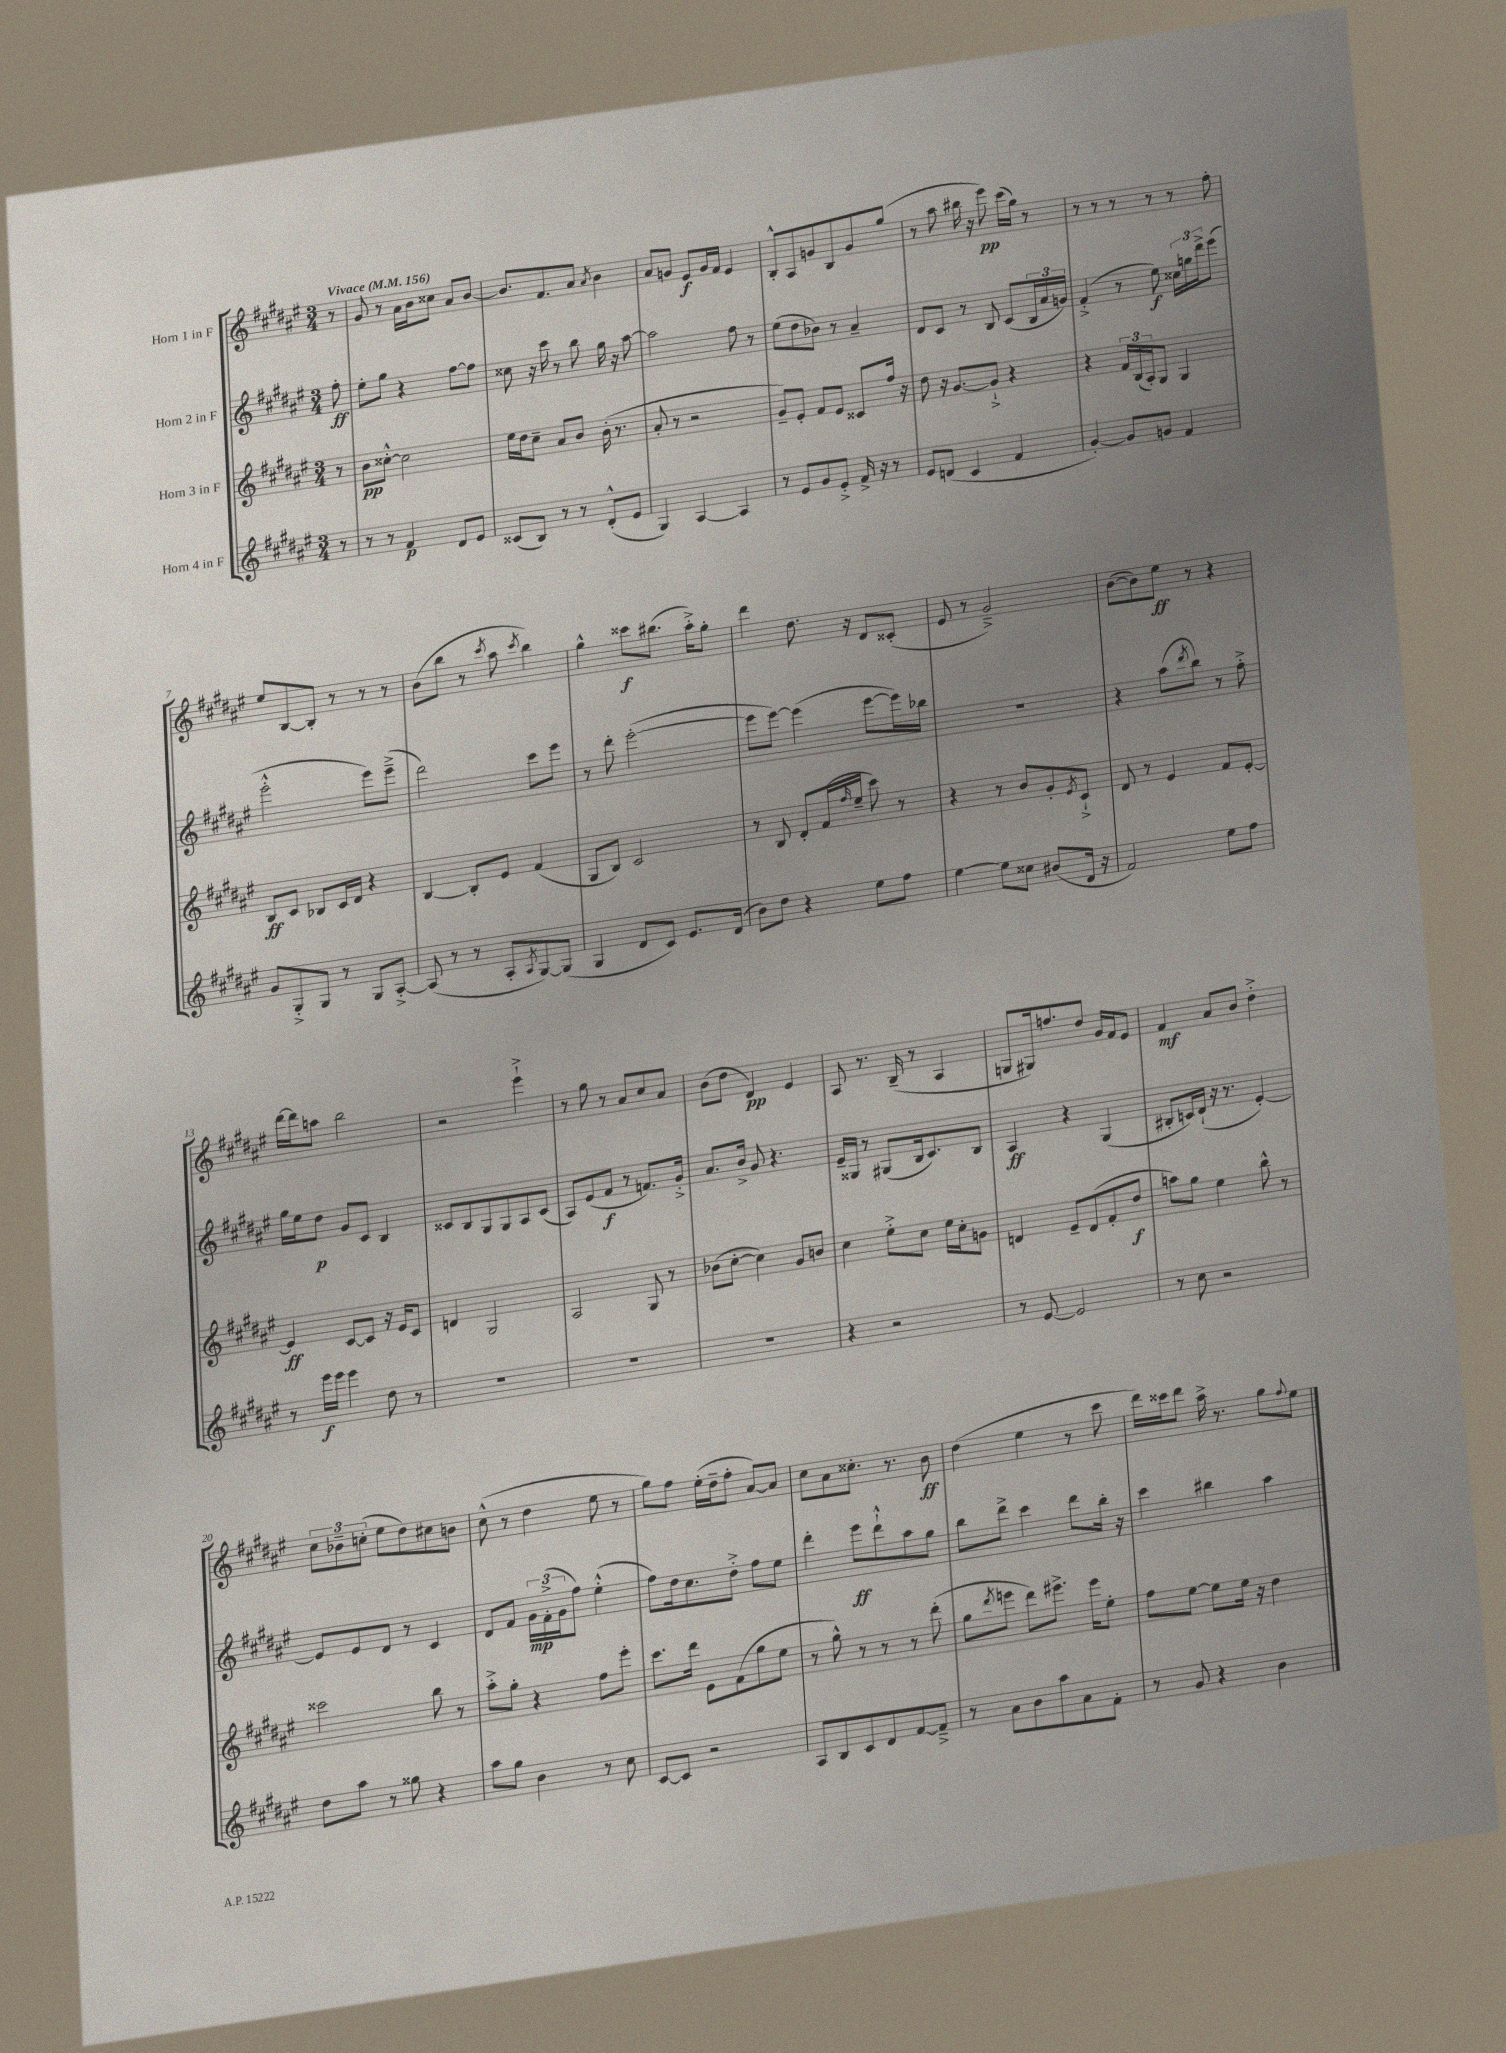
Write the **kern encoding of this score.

**kern	**dynam	**kern	**dynam	**kern	**dynam	**kern	**dynam
*part4	*part4	*part3	*part3	*part2	*part2	*part1	*part1
*staff4	*staff4	*staff3	*staff3	*staff2	*staff2	*staff1	*staff1
*I"Horn 4 in F	*	*I"Horn 3 in F	*	*I"Horn 2 in F	*	*I"Horn 1 in F	*
*clefG2	*	*clefG2	*	*clefG2	*	*clefG2	*
*k[f#c#g#d#a#e#]	*	*k[f#c#g#d#a#e#]	*	*k[f#c#g#d#a#e#]	*	*k[f#c#g#d#a#e#]	*
*M3/4	*	*M3/4	*	*M3/4	*	*M3/4	*
*MM156	*	*MM156	*	*MM156	*	*MM156	*
=	=	=	=	=	=	=	=
!	!	!	!	!	!	!LO:TX:a:B:t=Vivace	!
8r	.	8r	.	8ff#'\	ff	8r	.
=1	=1	=1	=1	=1	=1	=1	=1
8r	.	8b\L	pp	8ee#'\L	.	8g#/	.
8r	.	[8cc##X'^^\J	.	8gg#\J	.	8r	.
4f#/	p	2cc##\]	.	4r	.	16a#\LL	.
.	.	.	.	.	.	16b\J	.
.	.	.	.	.	.	8cc##X\J	.
8d#/L	.	.	.	[8ff#\L	.	8a#/L	.
8e#/J	.	.	.	8ff#\J]	.	[8b/J	.
=2	=2	=2	=2	=2	=2	=2	=2
(8c##X/L	.	16ee#\LL	.	8cc##X\	.	8.b/L]	.
.	.	16dd#\J	.	.	.	.	.
8B/J)	.	8cc#~\J	.	16r	.	.	.
.	.	.	.	16ccc#\	.	8.f#/	.
8r	.	8a#/L	.	8r	.	.	.
8r	.	8b/J	.	8bb\	.	8a#/J	.
.	.	.	.	.	.	8qa#/	.
(8d#'^^/L	.	(16b'\	.	16gg#\	.	4b\	.
.	.	8.r	.	16r	.	.	.
8e#/J	.	.	.	[8aa#\	.	.	.
=3	=3	=3	=3	=3	=3	=3	=3
4G#/)	.	8a#'/	.	2aa#\]	.	8a#/L	.
.	.	8r	.	.	.	8gn/J	.
[4A#/	.	2r	.	.	.	8e#/L	f
.	.	.	.	.	.	16g/L	.
.	.	.	.	.	.	16f#/JJ	.
4A#/]	.	.	.	8ff#\	.	4e#/	.
.	.	.	.	8r	.	.	.
=4	=4	=4	=4	=4	=4	=4	=4
8r	.	8g#~/L)	.	(8ee#\L	.	8B'^^/L	.
8e#/L	.	8e#'/J	.	8dd#\	.	8A#/	.
8g#/	.	8f#/L	.	8b-X\J)	.	8gn/	.
8e#'^/J	.	8e#/J	.	8r	.	8B/	.
16f#^/	.	8c##X/L	.	4a#~/	.	8g/	.
16r	.	.	.	.	.	.	.
8r	.	16ff#/Jk	.	.	.	(8gg#/J	.
.	.	16r	.	.	.	.	.
=5	=5	=5	=5	=5	=5	=5	=5
8e#/L	.	8dd#\	.	8d#/L	.	8r	.
(8dn/J	.	16r	.	8c#/J	.	8aa#\	.
.	.	[8.g#/L	.	.	.	.	.
4c#/	.	.	.	8r	.	16bb#X\	.
.	.	.	.	.	.	16r	.
.	.	8g#`^/J]	.	8B/	.	8eee#\)	pp
4f#/	.	4r	.	(8c#/L	.	(16ccc#\LL	.
.	.	.	.	.	.	16gg#\JJ)	.
.	.	.	.	24B/L	.	8r	.
.	.	.	.	24a#/	.	.	.
.	.	.	.	24gn/JJ)	.	.	.
=6	=6	=6	=6	=6	=6	=6	=6
[4g#'/)	.	4r	.	(4f#'^/	.	8r	.
.	.	.	.	.	.	8r	.
8g#/L]	.	24f#/LL	.	8r	.	8r	.
.	.	(24B/	.	.	.	.	.
.	.	24A#'/J)	.	.	.	.	.
8gn/J	.	8G#/J	.	8ee#\)	f	8r	.
4f#/	.	4G#/	.	24cc##X\LL	.	8r	.
.	.	.	.	24ggn\	.	.	.
.	.	.	.	24ddd#^\J	.	.	.
.	.	.	.	(8eee#\J	.	8ff#'\	.
!!LO:LB:g=z
=7	=7	=7	=7	=7	=7	=7	=7
8g#/L	.	8B/L	ff	2eee#'^^\	.	8ee#/L	.
8G#'^/	.	8c#/J	.	.	.	[8B/	.
8G#/J	.	8B-X/L	.	.	.	8B'/J]	.
8r	.	16c#/L	.	.	.	8r	.
.	.	16d#/JJ	.	.	.	.	.
8G#/L	.	4r	.	8eee#\L)	.	8r	.
[8A#'^/J	.	.	.	(8eee#~^\J	.	8r	.
=8	=8	=8	=8	=8	=8	=8	=8
(8A#/]	.	[4B/	.	2ddd#\)	.	(8b\L	.
8r	.	.	.	.	.	8bb\J	.
8r	.	8B'/L]	.	.	.	8r	.
.	.	.	.	.	.	8qccc#/	.
8A#'/L	.	8e#/J	.	.	.	8aa#\	.
8qA#/	.	.	.	.	.	8qccc#/	.
[8G#/)	.	(4f#/	.	8ccc#\L	.	4bb\)	.
(8G#/J]	.	.	.	8eee#\J	.	.	.
=9	=9	=9	=9	=9	=9	=9	=9
4G#/	.	8G#/L	.	8r	.	4gg#^^\	.
.	.	8B/J)	.	8ddd#'\	.	.	.
8d#/L	.	2c#/	.	([2eee#'\	.	8ccc##X\L	f
8c#/J)	.	.	.	.	.	(8.bb#X\J	.
8.e#/L	.	.	.	.	.	.	.
.	.	.	.	.	.	16aa#'^\KL)	.
.	.	.	.	.	.	8gg#'\J	.
(16d#/Jk	.	.	.	.	.	.	.
=10	=10	=10	=10	=10	=10	=10	=10
8b\L)	.	8r	.	8eee#\L]	.	4ddd#\	.
8dd#\J	.	8B/	.	[8eee#\J)	.	.	.
4r	.	8d#'/L	.	(4eee#\]	.	8.dd#\	.
.	.	(16f#/L	.	.	.	.	.
.	.	16qqff#/	.	.	.	.	.
.	.	16ee#~/JJ	.	.	.	16r	.
8ee#\L	.	8ccc#\)	.	[8eee#\L	.	8d#/L	.
8ff#\J	.	8r	.	16eee#\L])	.	(8c##X'/J	.
.	.	.	.	16bb-X\JJ	.	.	.
=11	=11	=11	=11	=11	=11	=11	=11
[4ee#\	.	4r	.	2.r	.	8e#/	.
.	.	.	.	.	.	8r	.
8ee#\L]	.	8r	.	.	.	2g#~^/)	.
8cc##X\J	.	8b/L	.	.	.	.	.
(8b#X/L	.	8g#'/	.	.	.	.	.
.	.	8qe#/	.	.	.	.	.
16d#/Jk	.	8c#`^/J	.	.	.	.	.
16r	.	.	.	.	.	.	.
=12	=12	=12	=12	=12	=12	=12	=12
2f#/)	.	8d#/	.	4r	.	([8b\L	.
.	.	8r	.	.	.	8b\])	.
.	.	4e#/	.	(8aa#\L	.	8ee#\J	ff
.	.	.	.	8qddd#/	.	.	.
.	.	.	.	8bb\J)	.	8r	.
8ee#\L	.	8f#/L	.	8r	.	4r	.
8ff#\J	.	[8e#'/J	.	8ff#'^\	.	.	.
!!LO:LB:g=z
=13	=13	=13	=13	=13	=13	=13	=13
8r	.	4e#/]	ff	16gg#\LL	.	[16ddd#\LL	.
.	.	.	.	16ee#\J	.	16ddd#\J]	.
16eee#\LL	f	.	.	8dd#\J	p	8aan\J	.
16eee#\JJ	.	.	.	.	.	.	.
4eee#\	.	[8c#/L	.	8g#/L	.	2bb\	.
.	.	8c#/J]	.	8c#/J	.	.	.
8dd#\	.	16r	.	4B/	.	.	.
.	.	16e#/KL	.	.	.	.	.
8r	.	8c#/J	.	.	.	.	.
=14	=14	=14	=14	=14	=14	=14	=14
2.r	.	4dn/	.	8c##X/L	.	2r	.
.	.	.	.	8B/	.	.	.
.	.	2G#/	.	8G#/	.	.	.
.	.	.	.	8G#/	.	.	.
.	.	.	.	8A#/	.	4eee#`^\	.
.	.	.	.	(8c##/J	.	.	.
=15	=15	=15	=15	=15	=15	=15	=15
2.r	.	2A#/	.	8A#/L)	.	8r	.
.	.	.	.	(8e#/	.	8gg#\	.
.	.	.	.	8f#/J	f	8r	.
.	.	.	.	8r	.	8a#/L	.
.	.	8G#/	.	8.fn/L)	.	8cc#/	.
.	.	8r	.	.	.	8a#/J	.
.	.	.	.	16g#'^/Jk	.	.	.
=16	=16	=16	=16	=16	=16	=16	=16
2.r	.	(8b-X\L	.	8.a#/L	.	(8b\L	.
.	.	[8cc#'\J	.	.	.	8dd#\J	.
.	.	.	.	16b^/Jk	.	.	.
.	.	4cc#\])	.	8g#/	.	4d#/)	pp
.	.	.	.	4.r	.	.	.
.	.	8g#/L	.	.	.	4e#/	.
.	.	8bn/J	.	.	.	.	.
=17	=17	=17	=17	=17	=17	=17	=17
4r	.	4cc#\	.	16e#~/LL	.	8A#/	.
.	.	.	.	16G##X/JJ	.	.	.
.	.	.	.	8r	.	8.r	.
2r	.	8ee#'^\L	.	(8G#X/L	.	.	.
.	.	.	.	.	.	(16B~/	.
.	.	8cc#\J	.	16B/k	.	8r	.
.	.	.	.	8.c#/)	.	.	.
.	.	16ee#\LL	.	.	.	4A#/	.
.	.	16cc#'\J	.	.	.	.	.
.	.	8gn\J	.	8B/J	.	.	.
=18	=18	=18	=18	=18	=18	=18	=18
8r	.	4dn/	.	4A#/	ff	8Gn/L	.
[8e#/	.	.	.	.	.	16G#X/k)	.
.	.	.	.	.	.	8.ffn/	.
2e#/]	.	8e#~/L	.	4r	.	.	.
.	.	(8d/	.	.	.	8dd#/J	.
.	.	8f#'/	.	(4G#/	.	16g#/LL	.
.	.	.	.	.	.	16f#/J	.
.	.	8dd#/J	f	.	.	8e#/J	.
=19	=19	=19	=19	=19	=19	=19	=19
8r	.	8aan\L)	.	8B#X'/L	.	4f#/	mf
8cc#\	.	8gg#\J	.	16cn/L)	.	.	.
.	.	.	.	(16d#`/JJ	.	.	.
2r	.	4ee#\	.	16r	.	8a#/L	.
.	.	.	.	8.r	.	.	.
.	.	.	.	.	.	8b/J	.
.	.	8bb^^\	.	[4e#'/)	.	4dd#'^\	.
.	.	8r	.	.	.	.	.
!!LO:LB:g=z
=20	=20	=20	=20	=20	=20	=20	=20
8dd#\L	.	2ccc##X\	.	8e#/L]	.	12cc#\L	.
.	.	.	.	.	.	12b-X~\	.
8aa#\J	.	.	.	8e#/	.	.	.
.	.	.	.	.	.	(12ccn'\J	.
8r	.	.	.	8d#/J	.	8ee#\L	.
8gg##X\	.	.	.	8r	.	8dd#\)	.
4r	.	8bb\	.	4c#/	.	8cc#X\	.
.	.	8r	.	.	.	8bn\J	.
=21	=21	=21	=21	=21	=21	=21	=21
8aa#\L	.	8aa#'^\L	.	8d#/L	.	(8cc#^^\	.
8gg#\J	.	8gg#'\J	.	8f#/J	.	8r	.
4b\	.	4r	.	24g#\LL	mp	4dd#\	.
.	.	.	.	(24f#'^\	.	.	.
.	.	.	.	24g#\J	.	.	.
.	.	.	.	8ff#\J)	.	.	.
8r	.	8ff#\L	.	(4ee#'^^\	.	8ee#\	.
8cc#\	.	8eee#'\J	.	.	.	8r	.
=22	=22	=22	=22	=22	=22	=22	=22
[8c#/L	.	8.ccc#\L	.	8ff#\L)	.	8gg#\L)	.
8c#/J]	.	.	.	16dd#\k	.	8ff#\J	.
.	.	16ddd#\Jk	.	8.cc#\	.	.	.
2r	.	8e#\L	.	.	.	(16ee#'\LL	.
.	.	.	.	.	.	16dd#~\J	.
.	.	(8f#\	.	8dd#'^\J	.	8ff#'\J	.
.	.	8gg#\	.	8ff#\L	.	[8a#/L)	.
.	.	8ee#\J	.	8ee#\J	.	8a#/J]	.
=23	=23	=23	=23	=23	=23	=23	=23
8A#/L	.	8r	.	4ddd#'\	.	8cc#\L	.
8B/	.	8gg#^^\)	.	.	.	8a#\	.
8c#/	.	8r	.	8eee#\L	ff	8.cc##X'\J	.
8d#/	.	8r	.	8ddd#`^^\	.	.	.
.	.	.	.	.	.	8.r	.
[8f#/	.	8r	.	8aa#\	.	.	.
8f#~^/J]	.	(8ddd#'\	.	8gg#\J	.	8b\	ff
=24	=24	=24	=24	=24	=24	=24	=24
8r	.	8gg#\L	.	8bb\L	.	(4dd#\	.
.	.	8qddd#/	.	.	.	.	.
8a#\L	.	8eeen\J	.	8ddd#^\J	.	.	.
8b\	.	8ddd#\L)	.	4ccc#\	.	4ee#\	.
8aa#\	.	8.eee#X^\J	.	.	.	.	.
8a#\	.	.	.	8ddd#\L	.	8r	.
.	.	16eee#\KL	.	.	.	.	.
8f#'\J	.	8ee#'\J	.	16bb'\Jk	.	8ccc#\	.
.	.	.	.	16r	.	.	.
=25	=25	=25	=25	=25	=25	=25	=25
8r	.	8ff#\L	.	4ccc#\	.	16ddd#\LL)	.
.	.	.	.	.	.	16ccc##X\J	.
8g#/	.	[8ee#\J	.	.	.	8ddd#\J	.
4r	.	8ee#\L]	.	4bb#X\	.	16aa#^\	.
.	.	.	.	.	.	8.r	.
.	.	16ee#\Jk	.	.	.	.	.
.	.	16r	.	.	.	.	.
4b\	.	4dd#\	.	4aa#\	.	8gg#\L	.
.	.	.	.	.	.	8qqff#/	.
.	.	.	.	.	.	8ee#\J	.
==	==	==	==	==	==	==	==
*-	*-	*-	*-	*-	*-	*-	*-
